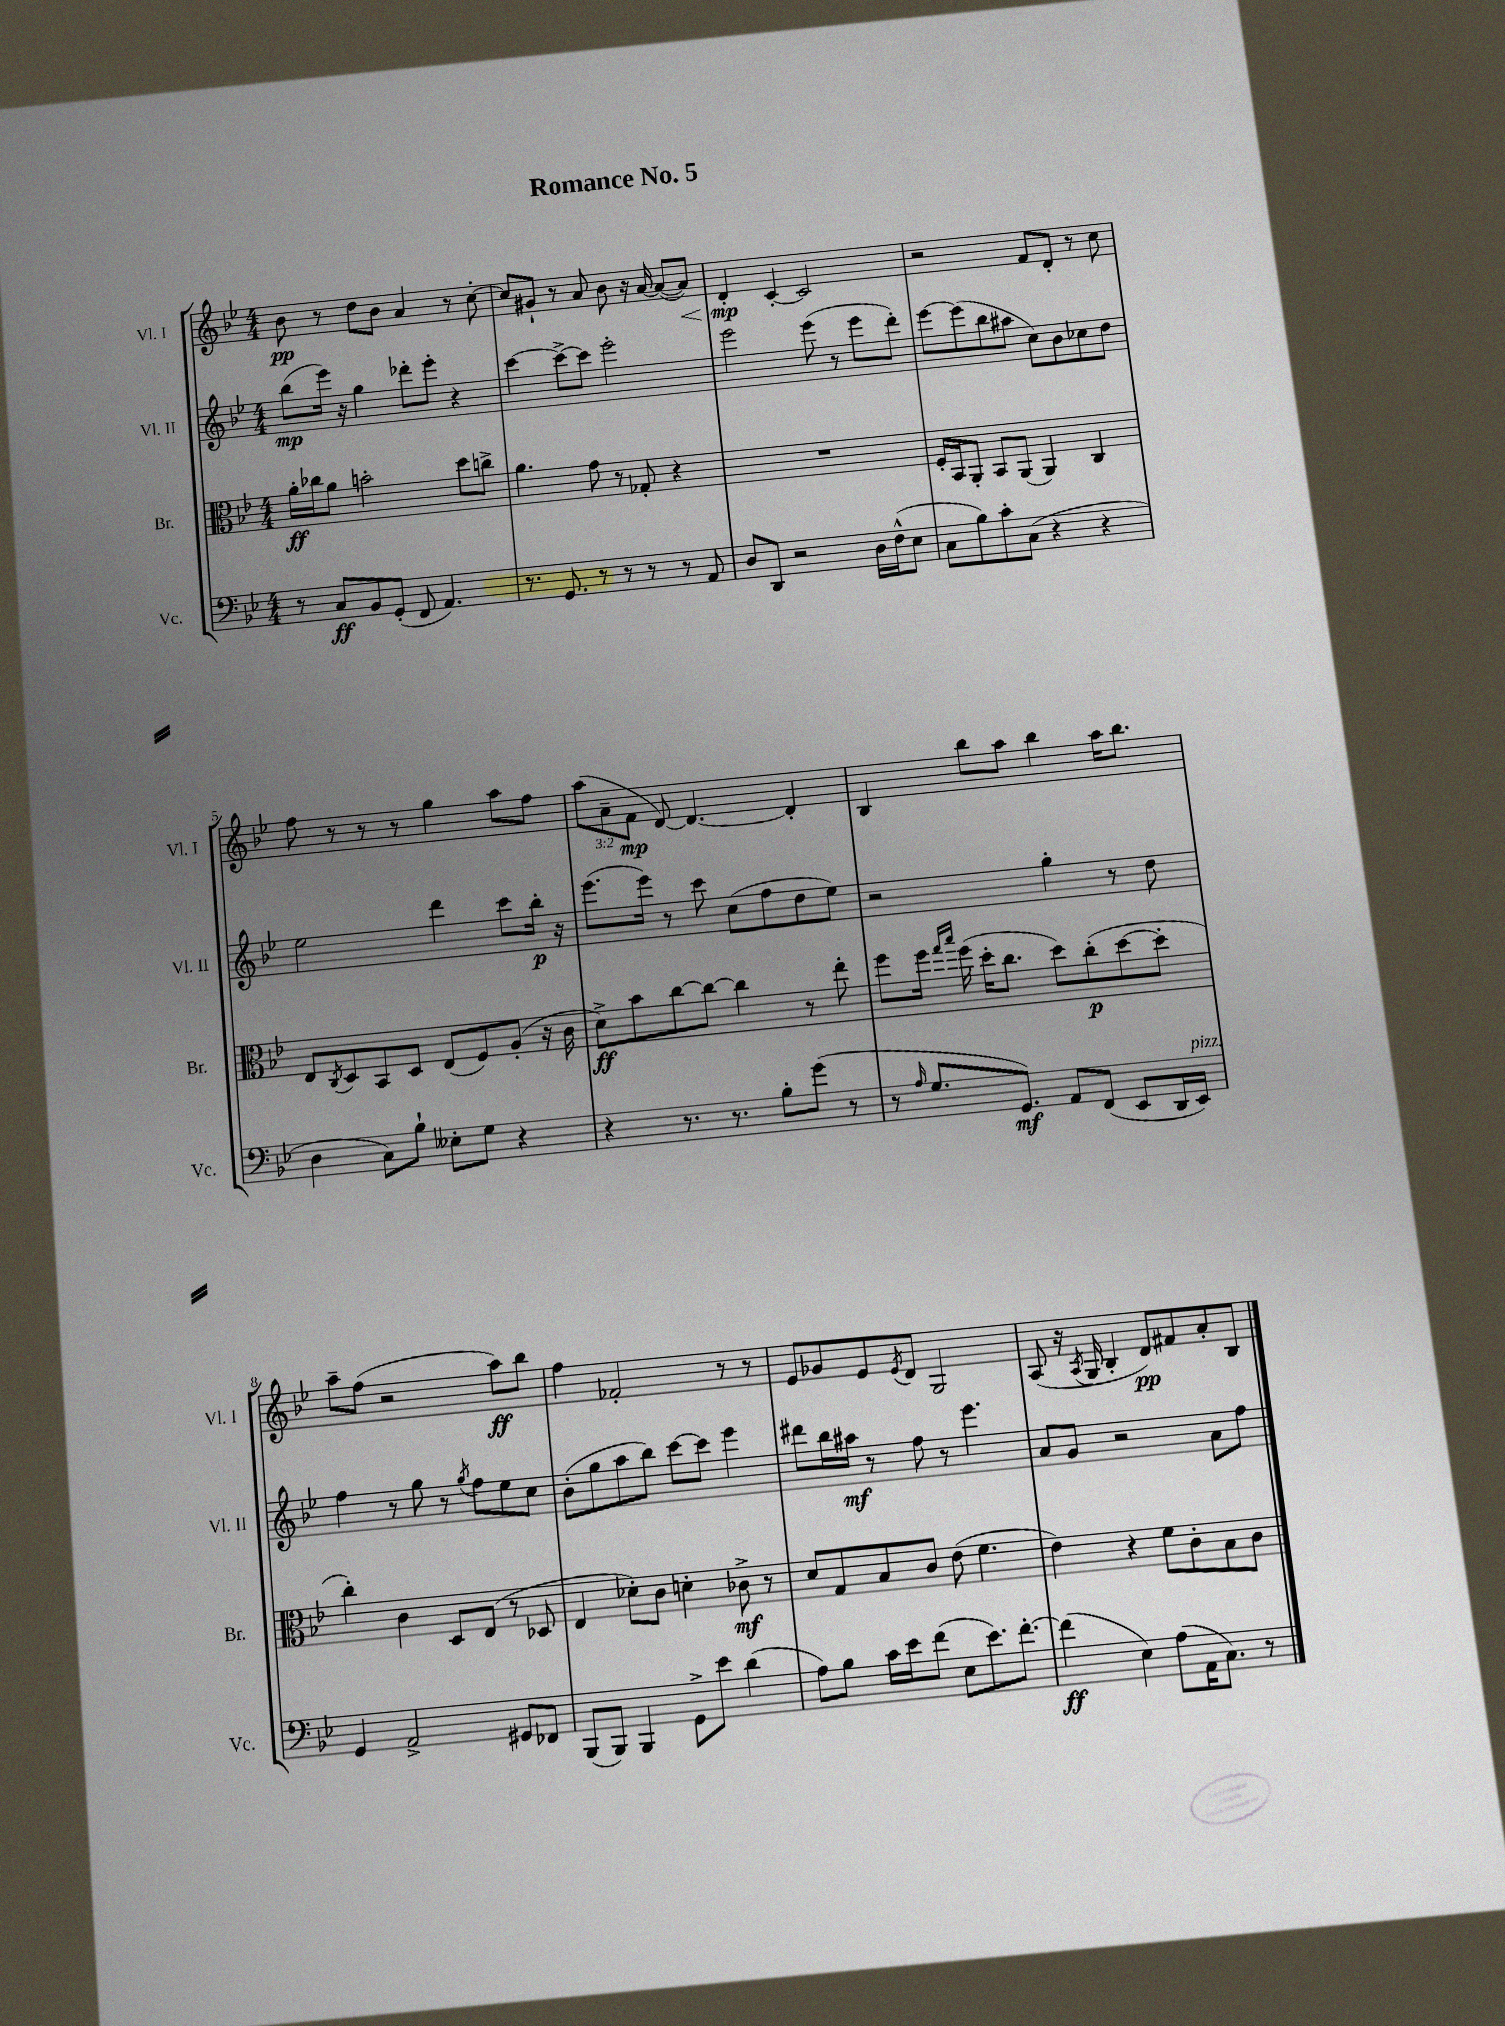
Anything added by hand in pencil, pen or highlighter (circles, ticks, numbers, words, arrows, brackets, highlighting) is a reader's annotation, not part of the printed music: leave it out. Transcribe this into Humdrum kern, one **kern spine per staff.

**kern	**kern	**kern	**kern
*staff4	*staff3	*staff2	*staff1
*clefF4	*clefC3	*clefG2	*clefG2
*k[b-e-]	*k[b-e-]	*k[b-e-]	*k[b-e-]
*M4/4	*M4/4	*M4/4	*M4/4
8r	16a'\LL	(8bb-\L	8b-\
.	16cc-\J	.	.
8C/L	8a\J	16eee-\Jk)	8r
.	.	16r	.
8BB-/	2b'\	4gg\	8dd\L
(8GG'/J	.	.	8b-\J
8FF/	.	8ddd-'\L	4a/
4.AA/)	.	8eee-'\J	.
.	8dd\L	4r	8r
.	8cc^\J	.	[8cc'\
=	=	=	=
8.r	4.a\	[4ccc\	8cc/]L
.	.	.	8g#`/J
8.GG/	.	.	.
.	.	8ccc^\_L	8r
8r	8g\	8ccc\]J	8a/
8r	8r	2eee-'\	8b-\
8r	8G-'/	.	16r
.	.	.	[16a/
8r	4r	.	(8a/_L
8AA/	.	.	8a/]J)
=	=	=	=
8D/L	1r	2eee-\	4d'/
8DD/J	.	.	.
2r	.	.	[4c'/
.	.	(8eee-\	2c/]
.	.	8r	.
16D\LL	.	8eee-\L	.
(16F^^\J	.	.	.
8E-\J	.	8ddd'\J)	.
=	=	=	=
8C\L	16F'/LL	[8eee-\L	2r
.	16BB-/J	.	.
8B-\)	8AA'/J	(8eee-\]	.
8c'\	8BB-/L	8bb-\	.
(8C\J	(8AA/J	8aa#\J	.
4r	4AA/)	8cc\L)	8f/L
.	.	8b-\	8d'/J
4r	4C/	8cc-\	8r
.	.	8dd\J	8cc\
=	=	=	=
4D\	8E-/L	2ee-\	8ff\
.	8qC/	.	.
.	8D/	.	8r
8C\L)	8BB-/	.	8r
8B-`\J	8D/J	.	8r
8E--'\L	(8E-/L	4ddd\	4gg\
8G\J	8F/)	.	.
4r	(8A'/J	8ccc\L	8aa\L
.	16r	16bb-'\Jk	8ff\J
.	16c\	16r	.
=	=	=	=
4r	8d^\L)	(8.eee-\L	(12aa\L
.	.	.	12a~\
.	8b-\	.	.
.	.	.	12f\J
.	.	16eee-\Jk)	.
8.r	[8cc\	8r	[8d/)
.	8cc\_J	8ccc\	4.d/_
8.r	.	.	.
.	4cc\]	(8cc\L	.
8B-'\L	.	8ff\	.
(8g\J	8r	8dd\	4d'/]
8r	8ee-'\	8ee-\J)	.
=	=	=	=
8r	8ff\L	2r	4B-/
16qqA/	.	.	.
8.G/L	16ff\Jk	.	.
.	16qqgg/LL	.	.
.	16qqbb-/JJ	.	.
.	(16ff\	.	.
.	16dd'\LK	.	8bb-\L
8.GG/J)	8.cc\J	.	.
.	.	.	8aa\J
8AA/L	8dd\L)	4gg'\	4bb-\
(8FF/J	(8cc'\	.	.
8EE-/L	[8dd\	8r	16aa\LK
.	.	.	8.bb-\J
16DD/L	8dd'\]J	8dd\	.
16EE-/JJ)	.	.	.
=	=	=	=
4GG/	4cc'\)	4ff\	8aa~\L
.	.	.	(8ff\J
2AA^/	4c\	8r	2r
.	.	8gg\	.
.	8D/L	8r	.
.	.	8qgg/	.
.	(8E-/J	8ff\L	.
8GG#/L	8r	8ee-\	8aa\L)
8FF-/J	8D-/	8cc\J	8bb-\J
=	=	=	=
(8BBB-/L	4E-/	(8b-'\L	4ff\
8BBB-/J)	.	8gg\	.
4BBB-/	8d-'\L)	8aa\	2f-'/
.	8c\J	8bb-\J)	.
8GG^\L	4d'\	[8ccc\L	.
8e-\J	.	8ccc\]J	.
(4d\	8c-^\	4eee-\	8r
.	8r	.	8r
=	=	=	=
8A\L)	8d/L	8ddd#\L	8e-/L
8B-\J	8G/	16bb-\L	8g-/
.	.	16aa#\JJ	.
16c\LL	8B-/	8r	8e-/
16e-\J	.	.	.
.	.	.	8qe-/
(8f\J	8c/J	8ff\	8d/J
8E-\L	(8e-\	8r	2G/
8.e-\)	4.f\	4.eee-\	.
[8.f'\J	.	.	.
=	=	=	=
(4f\]	4e-\)	8a/L	(8A/
.	.	8g/J	16r
.	.	.	8qA/
.	.	.	16G/
4E-\)	4r	2r	4B-'/
(8A\L	8f\L	.	8d/L)
16AA\K	8c'\	.	8f#/
8.C\J)	.	.	.
.	8B-\	8a\L	8a'/
8r	8c\J	8ff\J	8B-/J
==	==	==	==
*-	*-	*-	*-
